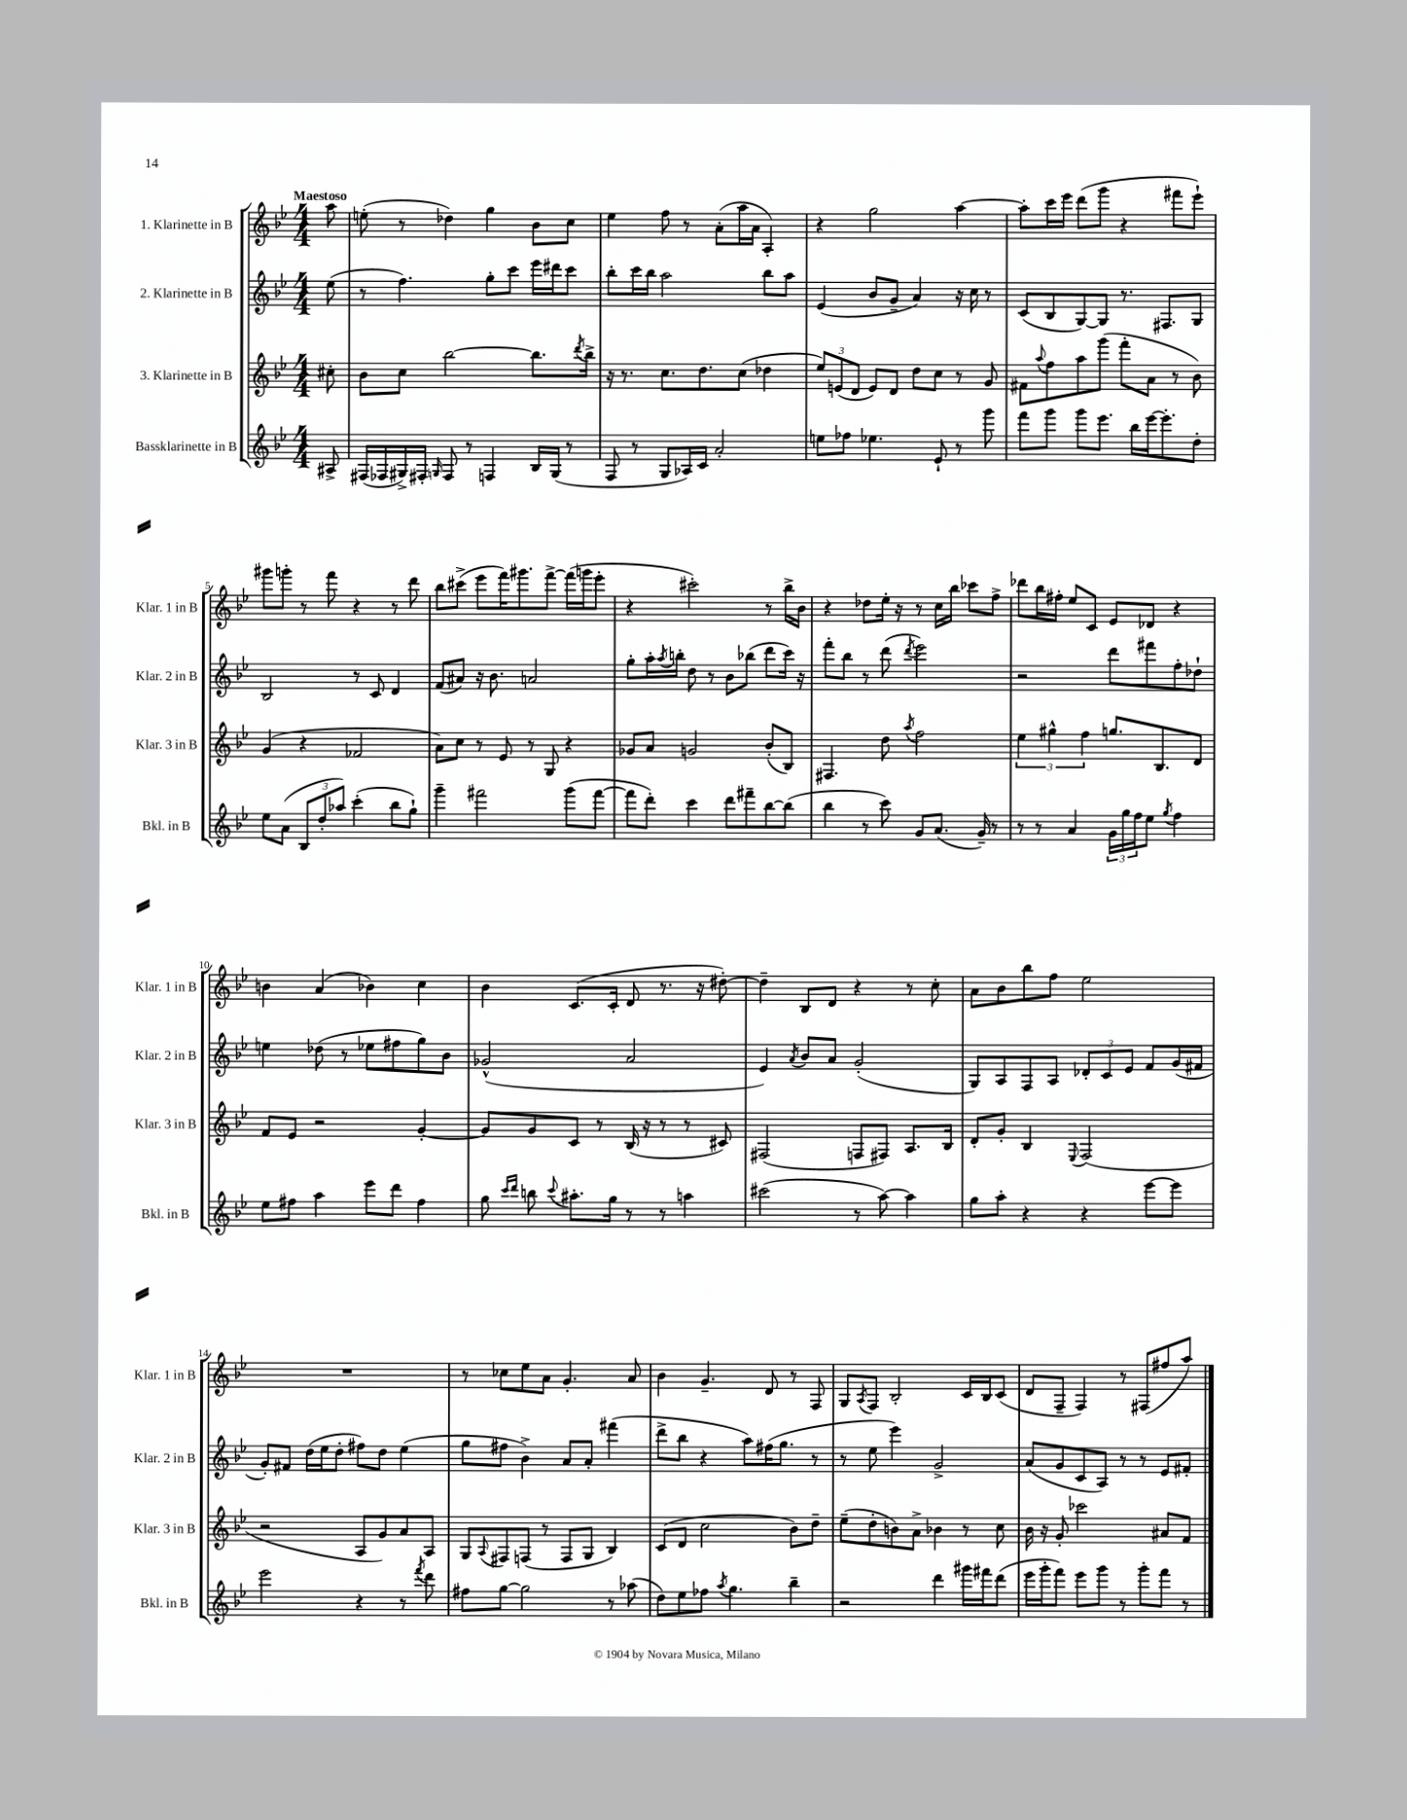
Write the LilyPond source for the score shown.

<<
\new StaffGroup <<
\new Staff = "s0" \with { instrumentName = "1. Klarinette in B" shortInstrumentName = "Klar. 1 in B" } {
    \clef treble \key bes \major \numericTimeSignature \time 4/4 \partial 8 \tempo "Maestoso"
    a''8 |
    e''8-.( r8 des''4) g''4 bes'8 c''8 |
    ees''4 f''8 r8 a'8-.( a''16 a'16 a4-.) |
    r4 g''2 a''4~ |
    a''8-. c'''16 ees'''16 d'''8( g'''8 r4 fis'''8 ees'''8-!) |
    gis'''8 g'''8-. r8 f'''8 r4 r8 d'''8 |
    bes''8 cis'''8->( ees'''8 f'''16) gis'''8. f'''8~-> f'''16( g'''16 ees'''8-. |
    r4 cis'''2-.) r8 bes''16-> bes'16 |
    r4 des''8 ees''16-. r16 r8 c''16 bes''16 ces'''8 f''8-> |
    des'''8 bes''16 fis''16-. ees''8 c'8 ees'8 des'8 r4 |
    b'4 a'4( bes'4) c''4 |
    bes'4 c'8.( c'16-. d'8 r8. r16 dis''8~-.) |
    dis''4-- bes8 d'8 r4 r8 c''8-. |
    a'8 bes'8 bes''8 f''8 ees''2 |
    R1 |
    r8 ces''8 ees''8 a'8 g'4.-. a'8 |
    bes'4 g'4.-- d'8 r8 f8 |
    g8 \acciaccatura { a8 } f8 bes2-. c'16 bes16 c'8( |
    d'8 f8-- f4) r8 fis8( fis''8 a''8) \bar "|." |
}
\new Staff = "s1" \with { instrumentName = "2. Klarinette in B" shortInstrumentName = "Klar. 2 in B" } {
    \clef treble \key bes \major \numericTimeSignature \time 4/4 \partial 8
    ees''8( |
    r8 f''4.) g''8-. c'''8 ees'''16 dis'''16 c'''8 |
    bes''8-. c'''16 bes''16 a''2 bes''8 a''8 |
    ees'4( bes'8 g'8-- a'4) r16 c''16 r8 |
    c'8( bes8 g8~) g8 r8. fis8. g8 |
    bes2 r8 c'8 d'4 |
    f'8( ais'8) r16 bes'8. a'2 |
    g''8-. a''16-. \acciaccatura { a''8 } b''16-. d''8 r8 bes'8 bes''8( d'''8 c'''16) r16 |
    f'''8-. bes''8 r8 d'''8( \acciaccatura { d'''8 } ees'''2) |
    r2 d'''8 fis'''8 f''8-. des''8-! |
    e''4 des''8( r8 ees''8 fis''8 g''8) bes'8 |
    ges'2-^( a'2 |
    ees'4) \acciaccatura { a'8 } bes'8 a'8 g'2-.( |
    g8) a8 f8 a8 \tuplet 3/2 { des'8-. c'8 ees'8 } f'8 g'16( fis'16 |
    g'8-.) fis'8 d''16( ees''16 d''8-. fis''8) d''8 ees''4( |
    g''8 fis''8 bes'4->) a'8 a'8-. fis'''4( |
    d'''8-> bes''8 r4 a''8) fis''16( g''8. r8 |
    r8 ees''8 ees'''4) g'2-> |
    a'8( g'8 c'8 a8) r8 r8 ees'8 fis'8-. \bar "|." |
}
\new Staff = "s2" \with { instrumentName = "3. Klarinette in B" shortInstrumentName = "Klar. 3 in B" } {
    \clef treble \key bes \major \numericTimeSignature \time 4/4 \partial 8
    cis''8-. |
    bes'8 c''8 bes''2~ bes''8. \acciaccatura { d'''8 } bes''16-> |
    r16 r8. c''8. d''8. c''8( des''4 |
    \tuplet 3/2 { ees''8) e'8( d'8 } e'8) d'8 d''8 c''8 r8 g'8 |
    fis'8 \appoggiatura { a''8 } f''8 a''8 g'''8( f'''8-. a'8 r8 bes'8) |
    g'4( r4 fes'2 |
    a'8) c''8 r8 ees'8 r8 g8 r4 |
    ges'8 a'8 g'2 bes'8-.( bes8) |
    fis4. d''8 \acciaccatura { a''8 } f''2 |
    \tuplet 3/2 { ees''4 gis''4-^ f''4 } g''8. bes8. d'8 |
    f'8 ees'8 r2 g'4~-. |
    g'8 g'8 c'8 r8 bes16( r16 r8 r8 cis'8) |
    fis2( f8 fis8) a8. bes16 |
    d'8-. g'8-. bes4 \appoggiatura { ees8 } f2( |
    r2 a8 g'8) a'8 a8 |
    g8 \appoggiatura { a8 } fis8 f8( r8 f8 g8 bes4) |
    c'8( d'8 c''2 bes'8) d''8-- |
    ees''8--( d''8-. b'8) a'8-> bes'4 r8 c''8 |
    bes'16 r16 g'8-. ces'''2 ais'8 f'8 \bar "|." |
}
\new Staff = "s3" \with { instrumentName = "Bassklarinette in B" shortInstrumentName = "Bkl. in B" } {
    \clef treble \key bes \major \numericTimeSignature \time 4/4 \partial 8
    ais8-> |
    fis16( fes16 gis16->) fis16-. \grace { g16 } fis8 r8 f4 bes16 g16( r8 |
    f8 r8 g8 aes16) c'16 a'2-. |
    e''8 fes''8 ees''4. ees'8-! r8 g'''8 |
    f'''8 g'''8 g'''8 ees'''8. bes''16 ees'''16~ ees'''8.-. d''8-. |
    ees''8 a'8( \tuplet 3/2 { bes8 d''8-. aes''8) } c'''4-.( bes''8 g''8-!) |
    g'''4-- fis'''2 g'''8( fis'''8~ |
    fis'''8 d'''8-.) c'''4 d'''8 fis'''8-- bes''8~ bes''8( |
    bes''4 r8 c'''8) g'8 a'8.( g'16--) r8 |
    r8 r8 a'4 \tuplet 3/2 { g'16 g''16 f''16 } ees''8 \acciaccatura { g''8 } f''4 |
    ees''8 fis''8 a''4 ees'''8 d'''8 fis''4 |
    g''8 \grace { c'''16 d'''16 } b''8 \appoggiatura { c'''8 } ais''8.-. g''16 r8 r8 a''4 |
    cis'''2( r8 a''8~) a''4 |
    g''8 a''8-. r4 r4 ees'''8~ ees'''8 |
    ees'''2 r4 r8 \acciaccatura { f'''8 } d'''8 |
    fis''8 g''8~ g''2 r8 aes''8( |
    d''8) ees''8 fes''8 \acciaccatura { a''8 } g''4. bes''4-- |
    r2 d'''4 gis'''16 fis'''16 d'''8( |
    ees'''16 g'''16-. f'''8) ees'''8 g'''8 r8 g'''8-. f'''8 r8 \bar "|." |
}
>>
>>
